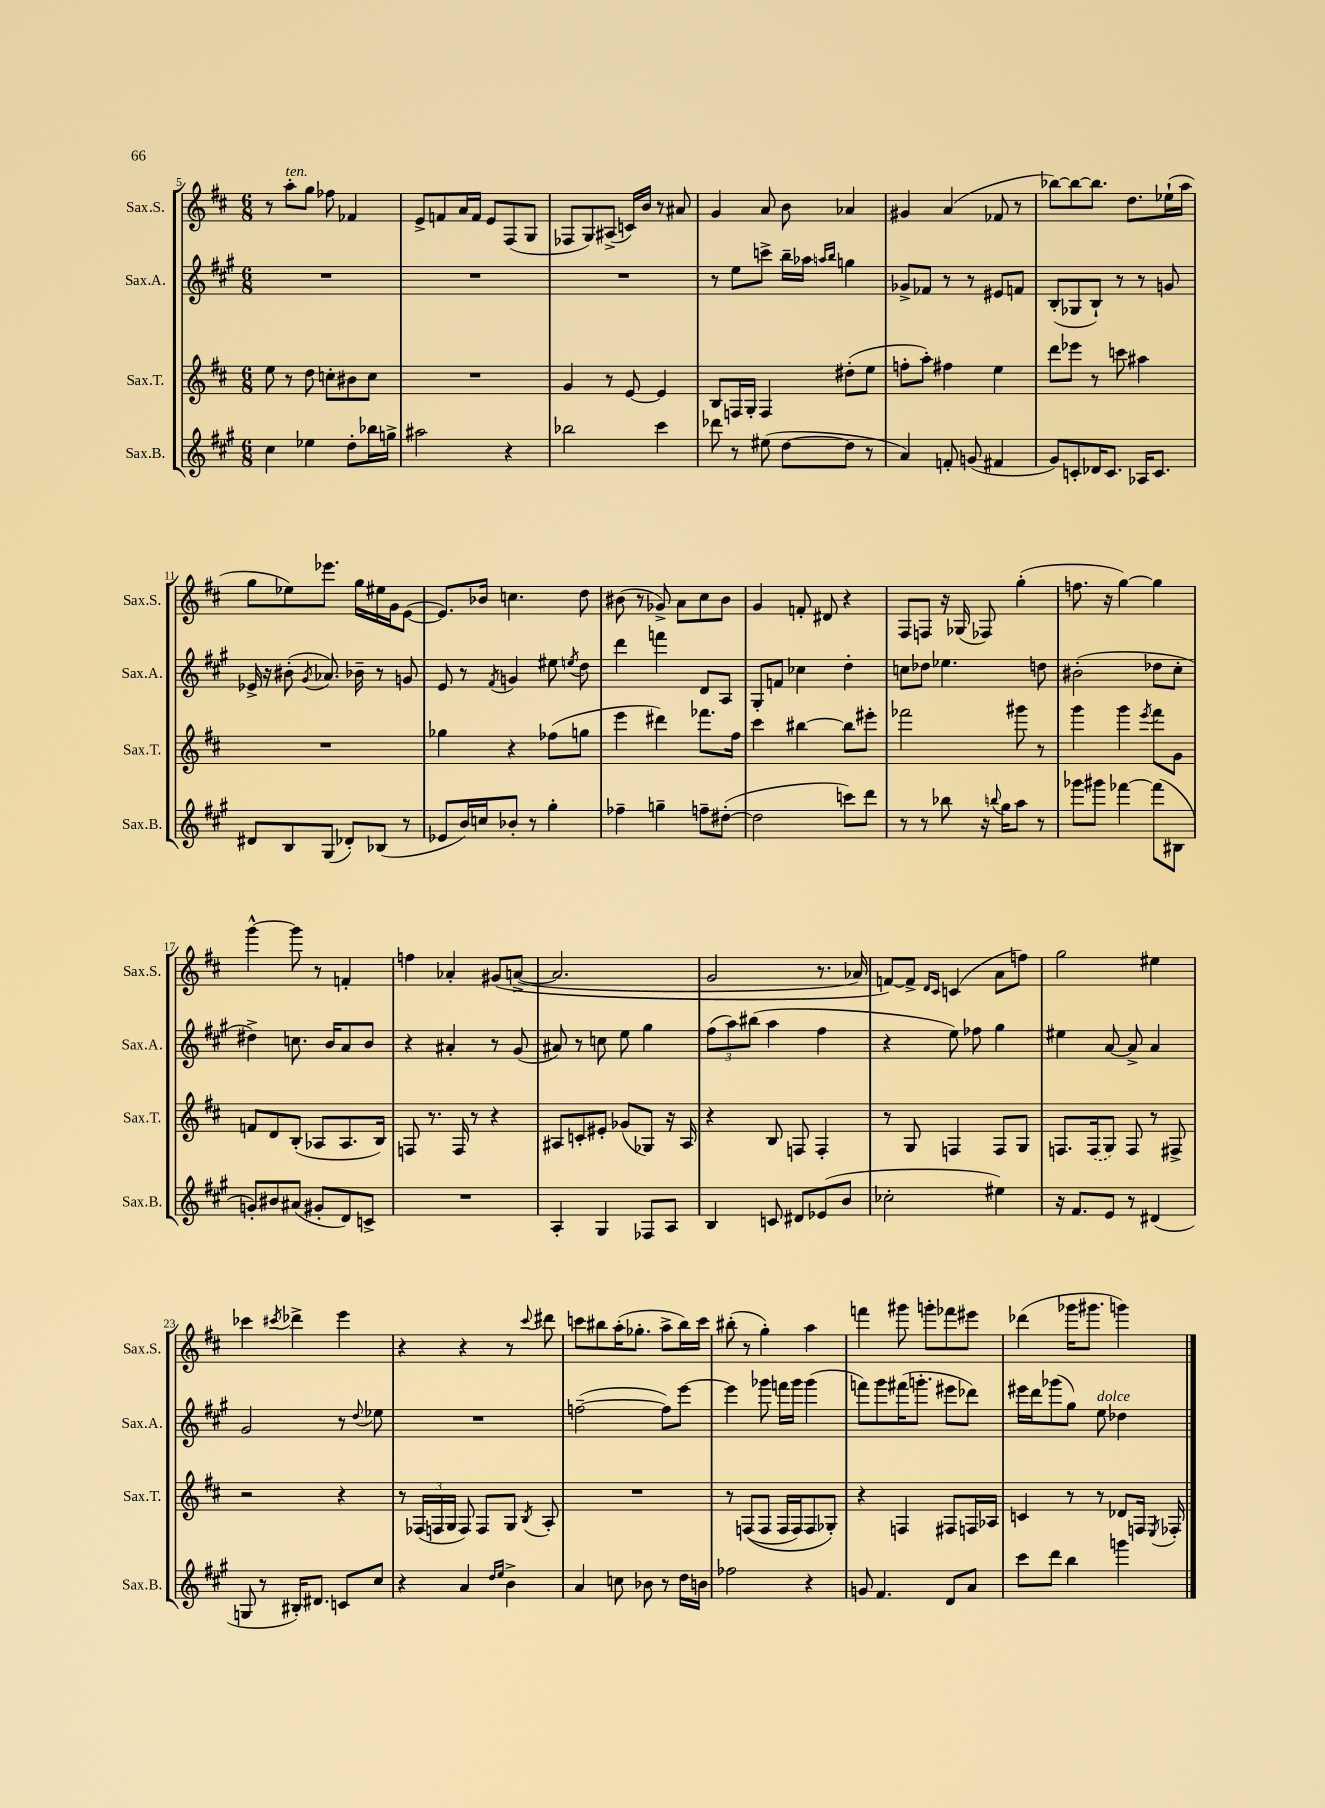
<<
\new StaffGroup <<
\new Staff = "s0" \with { instrumentName = "Sax.S." shortInstrumentName = "Sax.S." } {
    \clef treble \key d \major \numericTimeSignature \time 6/8
    \autoBeamOff r8 a''8[-.^\markup { \italic "ten." } g''8] fes''8 fes'4 |
    e'8[-> f'8 a'16 f'16] e'8[ fis8( g8] |
    fes8[ g8) ais8]->( c'16[) b'16] r8 ais'8 |
    g'4 a'8 b'8 aes'4 |
    gis'4 a'4( fes'8 r8 |
    bes''8[~) bes''8~ bes''8.] d''8.[ ees''16-!( a''16] |
    g''8[ ees''8) ees'''8.] g''16[ eis''16 g'16 e'8]~( |
    e'8.[) bes'16] c''4. d''8 |
    bis'8( r8 ges'8->) a'8[ cis''8 bis'8] |
    g'4 f'8-. dis'8 r4 |
    fis8[ f8] r16 ges16( fes8) g''4-.( |
    f''8. r16 g''4~) g''4 |
    g'''4~-^ g'''8 r8 f'4-. |
    f''4 aes'4-. gis'8[\( a'8]~->( |
    a'2. |
    g'2 r8. aes'16) |
    f'8[~\) f'8]-> \grace { d'16[ cis'16] } c'4( a'8[ f''8]) |
    g''2 eis''4 |
    ces'''4 \acciaccatura { cis'''8 } des'''4-> e'''4 |
    r4 r4 r8 \appoggiatura { cis'''8 } dis'''8 |
    c'''8[ bis''8 a''16-.( ges''8.]-. a''8[-> bis''16) c'''16] |
    bis''8-.( r8 g''4-.) a''4 |
    f'''4 gis'''8 g'''8[-. fes'''8 eis'''8] |
    des'''4( ges'''16[ gis'''8.] g'''4) \bar "|." |
}
\new Staff = "s1" \with { instrumentName = "Sax.A." shortInstrumentName = "Sax.A." } {
    \clef treble \key a \major \numericTimeSignature \time 6/8
    \autoBeamOff R2. |
    R2. |
    R2. |
    r8 e''8[ c'''8]-> b''16[-- aes''16] \grace { a''16[ b''16] } g''4 |
    ges'8[-> fes'8] r8 r8 eis'8[ f'8] |
    b8[-.( ges8 b8]-!) r8 r8 g'8 |
    ees'16-> r16 bis'8-.( \acciaccatura { gis'8 } aes'8.) bes'16-- r8 g'8 |
    e'8 r8 \acciaccatura { fis'8 } g'4 eis''8 \acciaccatura { e''8 } d''8 |
    d'''4 f'''4 d'8[ a8] |
    gis8[-. f'8] ces''4 d''4-. |
    c''8[ des''8] ees''4. d''8 |
    bis'2-.( des''8[ cis''8]-. |
    dis''4->) c''8. b'16[ a'8 b'8] |
    r4 ais'4-. r8 gis'8( |
    ais'8) r8 c''8 e''8 gis''4 |
    \tuplet 3/2 { fis''8[( a''8) bis''8]( } a''4 fis''4 |
    r4 e''8) fes''8 gis''4 |
    eis''4 a'8~ a'8-> a'4 |
    gis'2 r8 \appoggiatura { d''8 } ees''8 |
    R2. |
    f''2~--( f''8[) e'''8]~ |
    e'''4 ges'''8 f'''16[ ges'''16] ges'''4( |
    f'''8[) gis'''8 fis'''16( g'''8.]-. eis'''8[ des'''8]) |
    eis'''16[ d'''16 ges'''8( gis''8]) e''8^\markup { \italic "dolce" } des''4 \bar "|." |
}
\new Staff = "s2" \with { instrumentName = "Sax.T." shortInstrumentName = "Sax.T." } {
    \clef treble \key d \major \numericTimeSignature \time 6/8
    \autoBeamOff e''8 r8 d''8 c''8[-. bis'8 c''8] |
    R2. |
    g'4 r8 e'8~ e'4 |
    b8[ f16 g16]-. f4 dis''8[-.( e''8] |
    f''8[-. a''8]-.) fis''4 e''4 |
    d'''8[ ees'''8] r8 c'''8 ais''4 |
    R2. |
    ges''4 r4 fes''8[( g''8] |
    e'''4 dis'''4) fes'''8.[ fis''16] |
    cis'''4 bis''4~ bis''8[ eis'''8]-. |
    fes'''2 gis'''8 r8 |
    g'''4 g'''4 \acciaccatura { e'''8 } fis'''8[ g'8] |
    f'8[ d'8 b8]-.( aes8[ aes8. b16]) |
    f8 r8. f16 r8 r4 |
    ais8[ c'8-. eis'8]-. ges'8[( ges8]) r16 ais16 |
    r4 b8 f8 f4-. |
    r8 g8 f4 f8[ g8] |
    f8.[ \once \slurDashed f16( g8]) f8 r8 fis8-> |
    r2 r4 |
    r8 \tuplet 3/2 { fes16[( f16 g16] } f8) f8[ g8] \acciaccatura { b8 } a8-. |
    R2. |
    r8 f8[(\( f8] f16[ f16) f8 ges8]-.\) |
    r4 f4 fis8[ f16 aes16] |
    c'4 r8 r8 des'8[ f16] \acciaccatura { e8 } fes16-. \bar "|." |
}
\new Staff = "s3" \with { instrumentName = "Sax.B." shortInstrumentName = "Sax.B." } {
    \clef treble \key a \major \numericTimeSignature \time 6/8
    \autoBeamOff cis''4 ees''4 d''8[-. bes''16 g''16]-> |
    ais''2 r4 |
    bes''2 cis'''4 |
    des'''8 r8 eis''8( d''8[~ d''8] r8 |
    a'4) f'8-. g'8( fis'4 |
    gis'8[) c'8-. des'16 c'8.] aes16[ c'8.] |
    dis'8[ b8 gis8]( des'8[-.) bes8]( r8 |
    ees'8[ b'16) c''16 bes'8]-. r8 gis''4-. |
    fes''4-- g''4-- f''8[-- dis''8]~-.( |
    dis''2 c'''8[) d'''8] |
    r8 r8 bes''8 r16 \appoggiatura { b''8 } gis''16[ a''8] r8 |
    ges'''8[ gis'''8] fes'''4~ fes'''8[( bis8] |
    g'8[-.) bis'8 ais'8]( gis'8[-. d'8) c'8]-> |
    R2. |
    a4-. gis4 fes8[ a8] |
    b4 c'8 dis'8[ ees'8( b'8] |
    ces''2-. eis''4) |
    r16 fis'8.[ e'8] r8 dis'4( |
    g8 r8 bis16[-.) dis'8.] c'8[ cis''8] |
    r4 a'4 \grace { d''16[ e''16] } b'4-> |
    a'4 c''8 bes'8 r8 d''16[ b'16] |
    fes''2 r4 |
    g'8 fis'4. d'8[ a'8] |
    cis'''8[ d'''8] b''4 g'''4 \bar "|." |
}
>>
>>
\layout { \context { \Score currentBarNumber = #5 } }
